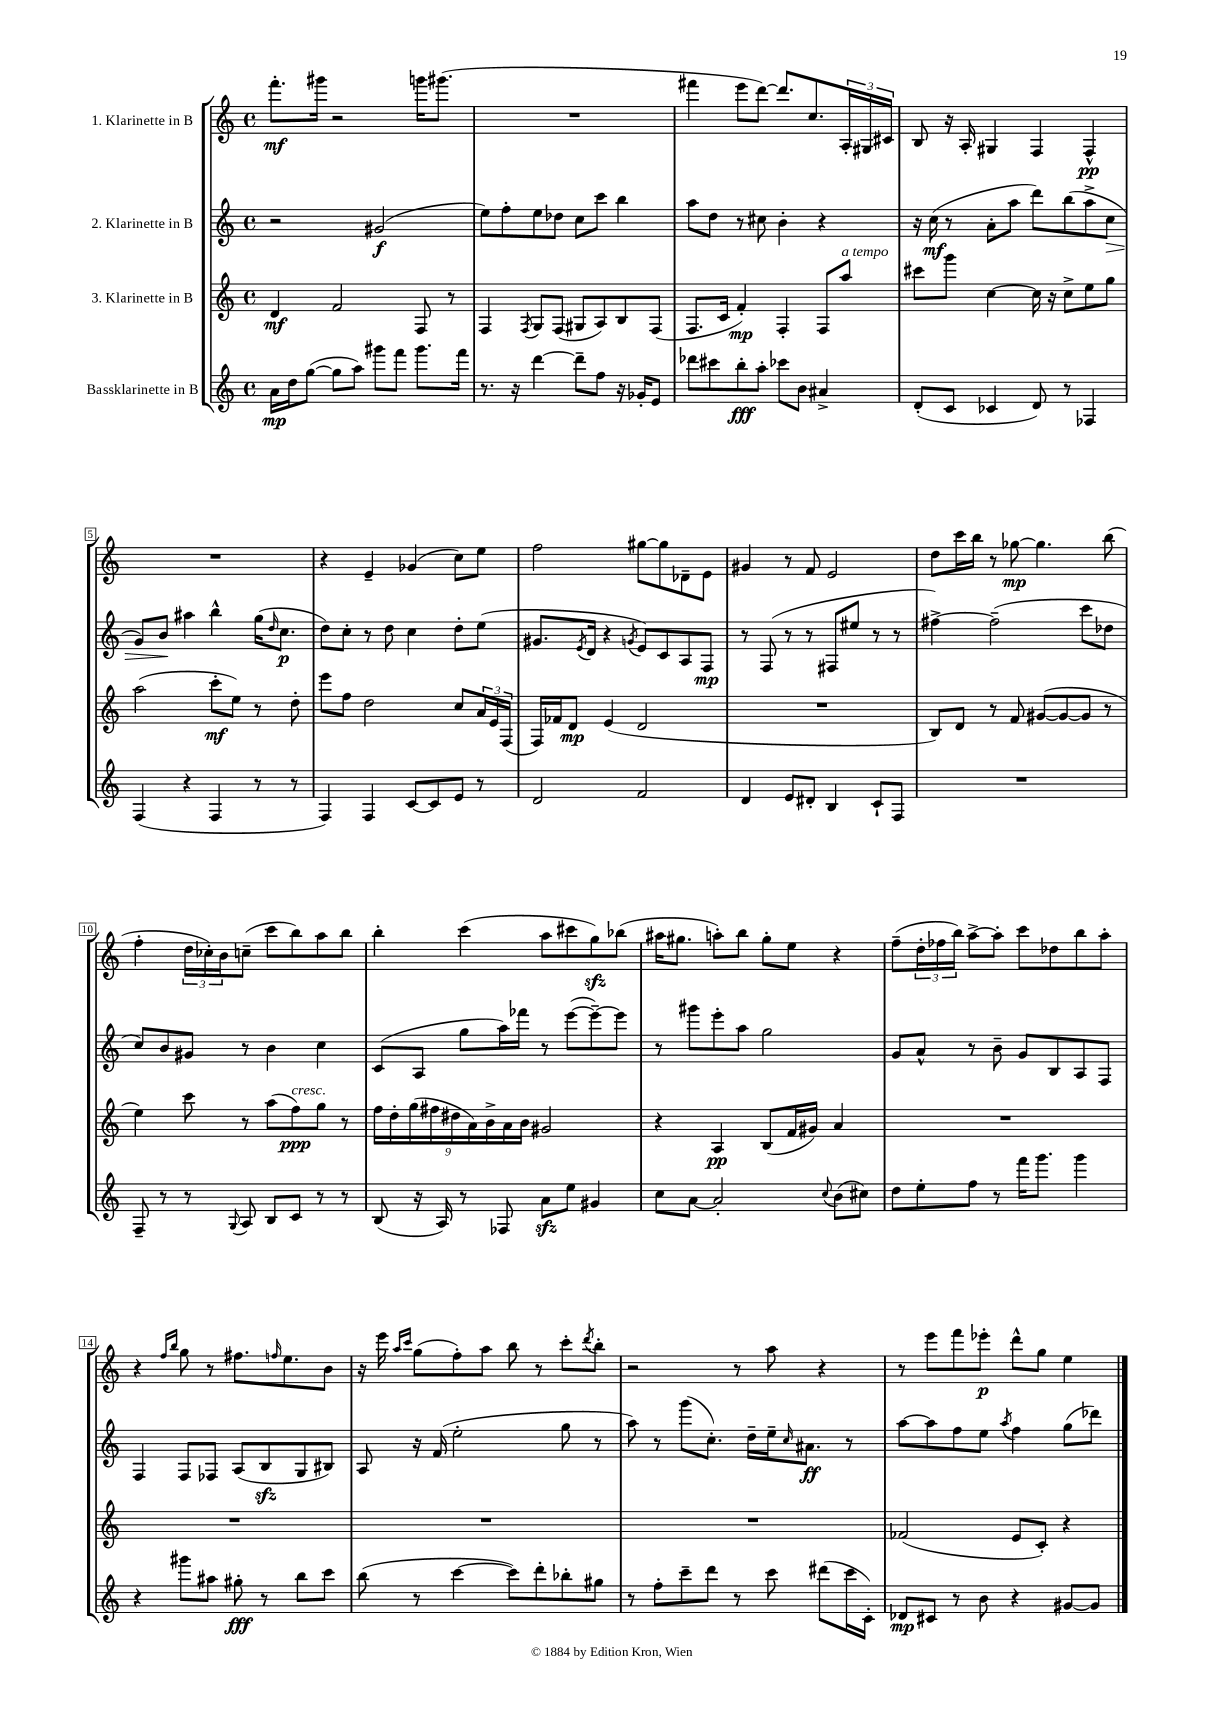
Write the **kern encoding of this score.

**kern	**dynam	**kern	**dynam	**kern	**dynam	**kern	**dynam
*part4	*part4	*part3	*part3	*part2	*part2	*part1	*part1
*staff4	*staff4	*staff3	*staff3	*staff2	*staff2	*staff1	*staff1
*I"Bassklarinette in B	*	*I"3. Klarinette in B	*	*I"2. Klarinette in B	*	*I"1. Klarinette in B	*
*clefG2	*	*clefG2	*	*clefG2	*	*clefG2	*
*k[]	*	*k[]	*	*k[]	*	*k[]	*
*M4/4	*	*M4/4	*	*M4/4	*	*M4/4	*
*met(c)	*	*met(c)	*	*met(c)	*	*met(c)	*
=1	=1	=1	=1	=1	=1	=1	=1
16a\LL	mp	4d/	mf	2r	.	8.fff'\L	mf
16dd\J	.	.	.	.	.	.	.
([8gg\J	.	.	.	.	.	.	.
.	.	.	.	.	.	16ggg#X\Jk	.
8gg\L]	.	2f/	.	.	.	2r	.
8aa\J)	.	.	.	.	.	.	.
8ggg#X\L	.	.	.	(2g#X/	f	.	.
8fff\J	.	.	.	.	.	.	.
8.ggg#\L	.	8F/	.	.	.	16gggn\KL	.
.	.	.	.	.	.	(8.ggg#X\J	.
.	.	8r	.	.	.	.	.
16fff\Jk	.	.	.	.	.	.	.
=2	=2	=2	=2	=2	=2	=2	=2
8.r	.	4F/	.	8ee\L)	.	1r	.
.	.	.	.	8ff'\	.	.	.
16r	.	.	.	.	.	.	.
.	.	8qF/	.	.	.	.	.
[4ddd\	.	8G/L	.	8ee\	.	.	.
.	.	(8F/J	.	8dd-X\J	.	.	.
8ddd~\L]	.	8G#X/L	.	8cc\L	.	.	.
8ff\J	.	8A/)	.	8ccc\J	.	.	.
16r	.	8B/	.	4bb\	.	.	.
16g-X'/KL	.	.	.	.	.	.	.
8e/J	.	(8F/J	.	.	.	.	.
=3	=3	=3	=3	=3	=3	=3	=3
8ddd-X\L	.	8.F/L	.	8aa\L	.	4fff#X\	.
8ccc#X\	.	.	.	8dd\J	.	.	.
.	.	16c/Jk	.	.	.	.	.
8bb'\	fff	4f'/)	mp	8r	.	8eee\L	.
8aa'\J	.	.	.	8cc#X\	.	[8ddd\J)	.
8ccc-X\L	.	4F'/	.	4b'\	.	8.ddd/L]	.
8b\J	.	.	.	.	.	.	.
.	.	.	.	.	.	8.cc/	.
4a#X^/	.	8F/L	.	4r	.	.	.
!	!	!LO:TX:a:i:t=a tempo	!	!	!	!	!
.	.	8aa/J	.	.	.	24A'/L	.
.	.	.	.	.	.	24G#X/	.
.	.	.	.	.	.	24c#X/JJ	.
=4	=4	=4	=4	=4	=4	=4	=4
(8d'/L	.	8ccc#X\L	.	16r	.	8B/	.
.	.	.	.	(16cc\	mf	.	.
8c/J	.	8ggg\J	.	8r	.	16r	.
.	.	.	.	.	.	16A'/	.
4c-X/	.	[4cc\	.	8a'\L	.	4G#X/	.
.	.	.	.	8aa\J	.	.	.
8d/)	.	16cc\]	.	8ddd\L)	.	4F/	.
.	.	16r	.	.	.	.	.
8r	.	8cc^\L	.	(8bb\	.	.	.
4F-X/	.	8ee\	.	8aa^\	.	4F^^/	pp
!	!	!	!	!	!LO:HP:b	!	!
.	.	8gg\J	.	8cc\J	>	.	.
!!LO:LB:g=z
=5	=5	=5	=5	=5	=5	=5	=5
(4F/	.	(2aa\	.	8g/L)	.	1r	.
.	.	.	.	8b/J	.	.	.
4r	.	.	.	4aa#X\	]	.	.
4F/	.	8ccc'\L	mf	4bb^^\	.	.	.
.	.	8ee\J)	.	.	.	.	.
8r	.	8r	.	(16gg\KL	.	.	.
.	.	.	.	16qqdd/	.	.	.
.	.	.	.	8.cc\J	p	.	.
8r	.	8dd'\	.	.	.	.	.
=6	=6	=6	=6	=6	=6	=6	=6
4F/)	.	8eee\L	.	8dd\L)	.	4r	.
.	.	8ff\J	.	8cc'\J	.	.	.
4F/	.	2dd\	.	8r	.	4e~/	.
.	.	.	.	8dd\	.	.	.
[8c/L	.	.	.	4cc\	.	(4g-X/	.
8c/]	.	.	.	.	.	.	.
8e/J	.	8cc/L	.	8dd'\L	.	8cc\L)	.
8r	.	24a/L	.	(8ee\J	.	8ee\J	.
.	.	24e/	.	.	.	.	.
.	.	(24F/JJ	.	.	.	.	.
=7	=7	=7	=7	=7	=7	=7	=7
2d/	.	16F/LL)	.	8.g#X/L	.	2ff\	.
.	.	16f-X/J	.	.	.	.	.
.	.	8d/J	mp	.	.	.	.
.	.	.	.	8qe/	.	.	.
.	.	.	.	16d/Jk	.	.	.
.	.	(4e/	.	4r	.	.	.
.	.	.	.	8qgn/	.	.	.
2f/	.	2d/	.	8e/L)	.	[8gg#X\L	.
.	.	.	.	8c/	.	8gg#\]	.
.	.	.	.	8A/	.	8d-X~\	.
.	.	.	.	8F/J	mp	8e\J	.
=8	=8	=8	=8	=8	=8	=8	=8
4d/	.	1r	.	8r	.	4g#X/	.
.	.	.	.	(8F/	.	.	.
8e/L	.	.	.	8r	.	8r	.
8d#X'/J	.	.	.	8r	.	8f/	.
4B/	.	.	.	8F#X/L	.	2e/	.
.	.	.	.	8ee#X/J	.	.	.
8c`/L	.	.	.	8r	.	.	.
8F/J	.	.	.	8r	.	.	.
=9	=9	=9	=9	=9	=9	=9	=9
1r	.	8B/L)	.	[4ff#X^\)	.	8dd\L	.
.	.	8d/J	.	.	.	16ccc\L	.
.	.	.	.	.	.	16bb\JJ	.
.	.	8r	.	(2ff#~\]	.	8r	.
.	.	8f/	.	.	.	[8gg-X\	mp
.	.	([8g#X/L	.	.	.	4.gg-\]	.
.	.	8g#/_	.	.	.	.	.
.	.	8g#/J]	.	8ccc\L	.	.	.
.	.	8r	.	8dd-X\J	.	(8bb\	.
!!LO:LB:g=z
=10	=10	=10	=10	=10	=10	=10	=10
8F~/	.	4ee\)	.	8cc/L)	.	4ff'\	.
8r	.	.	.	8b/	.	.	.
8r	.	8ccc\	.	8g#X/J	.	24dd\LL	.
.	.	.	.	.	.	24cc-X'\)	.
.	.	.	.	.	.	24b\J	.
8qqG/	.	.	.	.	.	.	.
8A/	.	8r	.	8r	.	(8ccn~\J	.
8B/L	.	(8aa\L	.	4b\	.	8ccc\L	.
!	!	!LO:TX:a:i:t=cresc.	!	!	!	!	!
8c/J	.	8ff\)	ppp	.	.	8bb\)	.
8r	.	8gg\J	.	4cc\	.	8aa\	.
8r	.	8r	.	.	.	8bb\J	.
=11	=11	=11	=11	=11	=11	=11	=11
(8B/	.	18ff\LL	.	(8c/L	.	4bb'\	.
.	.	18dd'\	.	.	.	.	.
.	.	(18gg\	.	.	.	.	.
16r	.	.	.	8A/J	.	.	.
.	.	18ff#X\	.	.	.	.	.
16A/)	.	.	.	.	.	.	.
.	.	18dd#X\	.	.	.	.	.
8r	.	.	.	8gg\L	.	(4ccc\	.
.	.	18a\)	.	.	.	.	.
.	.	18b^\	.	.	.	.	.
8F-X/	.	.	.	16aa\L)	.	.	.
.	.	18a\	.	.	.	.	.
.	.	.	.	16fff-X\JJ	.	.	.
.	.	18b\JJ	.	.	.	.	.
8azz\L	.	2g#X/	.	8r	.	8aa\L	.
8ee\J	.	.	.	([8eee\L	.	8ccc#X\	.
4g#X/	.	.	.	8eee~\_)	.	8ggzz\)	.
.	.	.	.	8eee\J]	.	(8bb-X\J	.
=12	=12	=12	=12	=12	=12	=12	=12
8cc\L	.	4r	.	8r	.	16aa#X\KL	.
.	.	.	.	.	.	8.gg#X\J	.
[8a\J	.	.	.	8ggg#X\L	.	.	.
2a'/]	.	4A/	pp	8eee'\	.	8aan'\L)	.
.	.	.	.	8aa\J	.	8bb\J	.
.	.	(8B/L	.	2gg\	.	8gg#'\L	.
.	.	16f/L	.	.	.	8ee\J	.
.	.	16g#X/JJ)	.	.	.	.	.
8qqcc/	.	.	.	.	.	.	.
(8b\L	.	4a/	.	.	.	4r	.
8cc#X\J)	.	.	.	.	.	.	.
=13	=13	=13	=13	=13	=13	=13	=13
8dd\L	.	1r	.	8g/L	.	(8ff~\L	.
8ee'\	.	.	.	8a^^/J	.	24dd'\L	.
.	.	.	.	.	.	24ff-X\	.
.	.	.	.	.	.	24bb\JJ)	.
8ff\J	.	.	.	8r	.	[8aa^\L	.
8r	.	.	.	8b~\	.	8aa'\J]	.
16fff\KL	.	.	.	8g/L	.	8ccc\L	.
8.ggg\J	.	.	.	.	.	.	.
.	.	.	.	8B/	.	8dd-X\	.
4ggg\	.	.	.	8A/	.	8bb\	.
.	.	.	.	8F/J	.	8aa'\J	.
!!LO:LB:g=z
=14	=14	=14	=14	=14	=14	=14	=14
4r	.	1r	.	4F/	.	4r	.
.	.	.	.	.	.	16qqff/LL	.
.	.	.	.	.	.	16qqbb/JJ	.
8ggg#X\L	.	.	.	8F/L	.	8gg\	.
8aa#X\J	.	.	.	8F-X/J	.	8r	.
8gg#X'\	fff	.	.	(8A/L	.	8.ff#X\L	.
8r	.	.	.	8Bzz/	.	.	.
.	.	.	.	.	.	16qqffn/	.
.	.	.	.	.	.	8.ee\	.
8bb\L	.	.	.	8G/	.	.	.
8ccc\J	.	.	.	8B#X/J)	.	8b\J	.
=15	=15	=15	=15	=15	=15	=15	=15
(8bb\	.	1r	.	8A/	.	16r	.
.	.	.	.	.	.	16eee\	.
.	.	.	.	.	.	16qqaa/LL	.
.	.	.	.	.	.	16qqccc/JJ	.
8r	.	.	.	16r	.	(8gg\L	.
.	.	.	.	(16f/	.	.	.
[4ccc\	.	.	.	2ee'\	.	8ff'\)	.
.	.	.	.	.	.	8aa\J	.
8ccc\L])	.	.	.	.	.	8bb\	.
8ddd'\	.	.	.	.	.	8r	.
8bb-X'\	.	.	.	8gg\	.	8ccc'\L	.
.	.	.	.	.	.	8qddd/	.
8gg#X\J	.	.	.	8r	.	8bb'\J	.
=16	=16	=16	=16	=16	=16	=16	=16
8r	.	1r	.	8aa\)	.	2r	.
8ff'\L	.	.	.	8r	.	.	.
8ccc~\	.	.	.	(8ggg\L	.	.	.
8ddd\J	.	.	.	8.cc'\J)	.	.	.
8r	.	.	.	.	.	8r	.
.	.	.	.	16dd~\LL	.	.	.
8ccc\	.	.	.	16ee~\J	.	8aa\	.
.	.	.	.	16qqcc/	.	.	.
.	.	.	.	8.a#X\J	ff	.	.
(8ddd#X\L	.	.	.	.	.	4r	.
16ccc\L	.	.	.	8r	.	.	.
16c'\JJ)	.	.	.	.	.	.	.
=17	=17	=17	=17	=17	=17	=17	=17
8d-X/L	mp	(2f-X/	.	[8aa\L	.	8r	.
8c#X/J	.	.	.	8aa\]	.	8eee\L	.
8r	.	.	.	8ff\	.	8fff\	.
8b\	.	.	.	8ee\J	.	8eee-X'\J	p
.	.	.	.	8qaa/	.	.	.
4r	.	8e/L	.	4ff\	.	8ddd^^\L	.
.	.	8c'/J)	.	.	.	8gg\J	.
[8g#X/L	.	4r	.	(8gg\L	.	4ee\	.
8g#/J]	.	.	.	8ddd-X\J)	.	.	.
==	==	==	==	==	==	==	==
*-	*-	*-	*-	*-	*-	*-	*-
